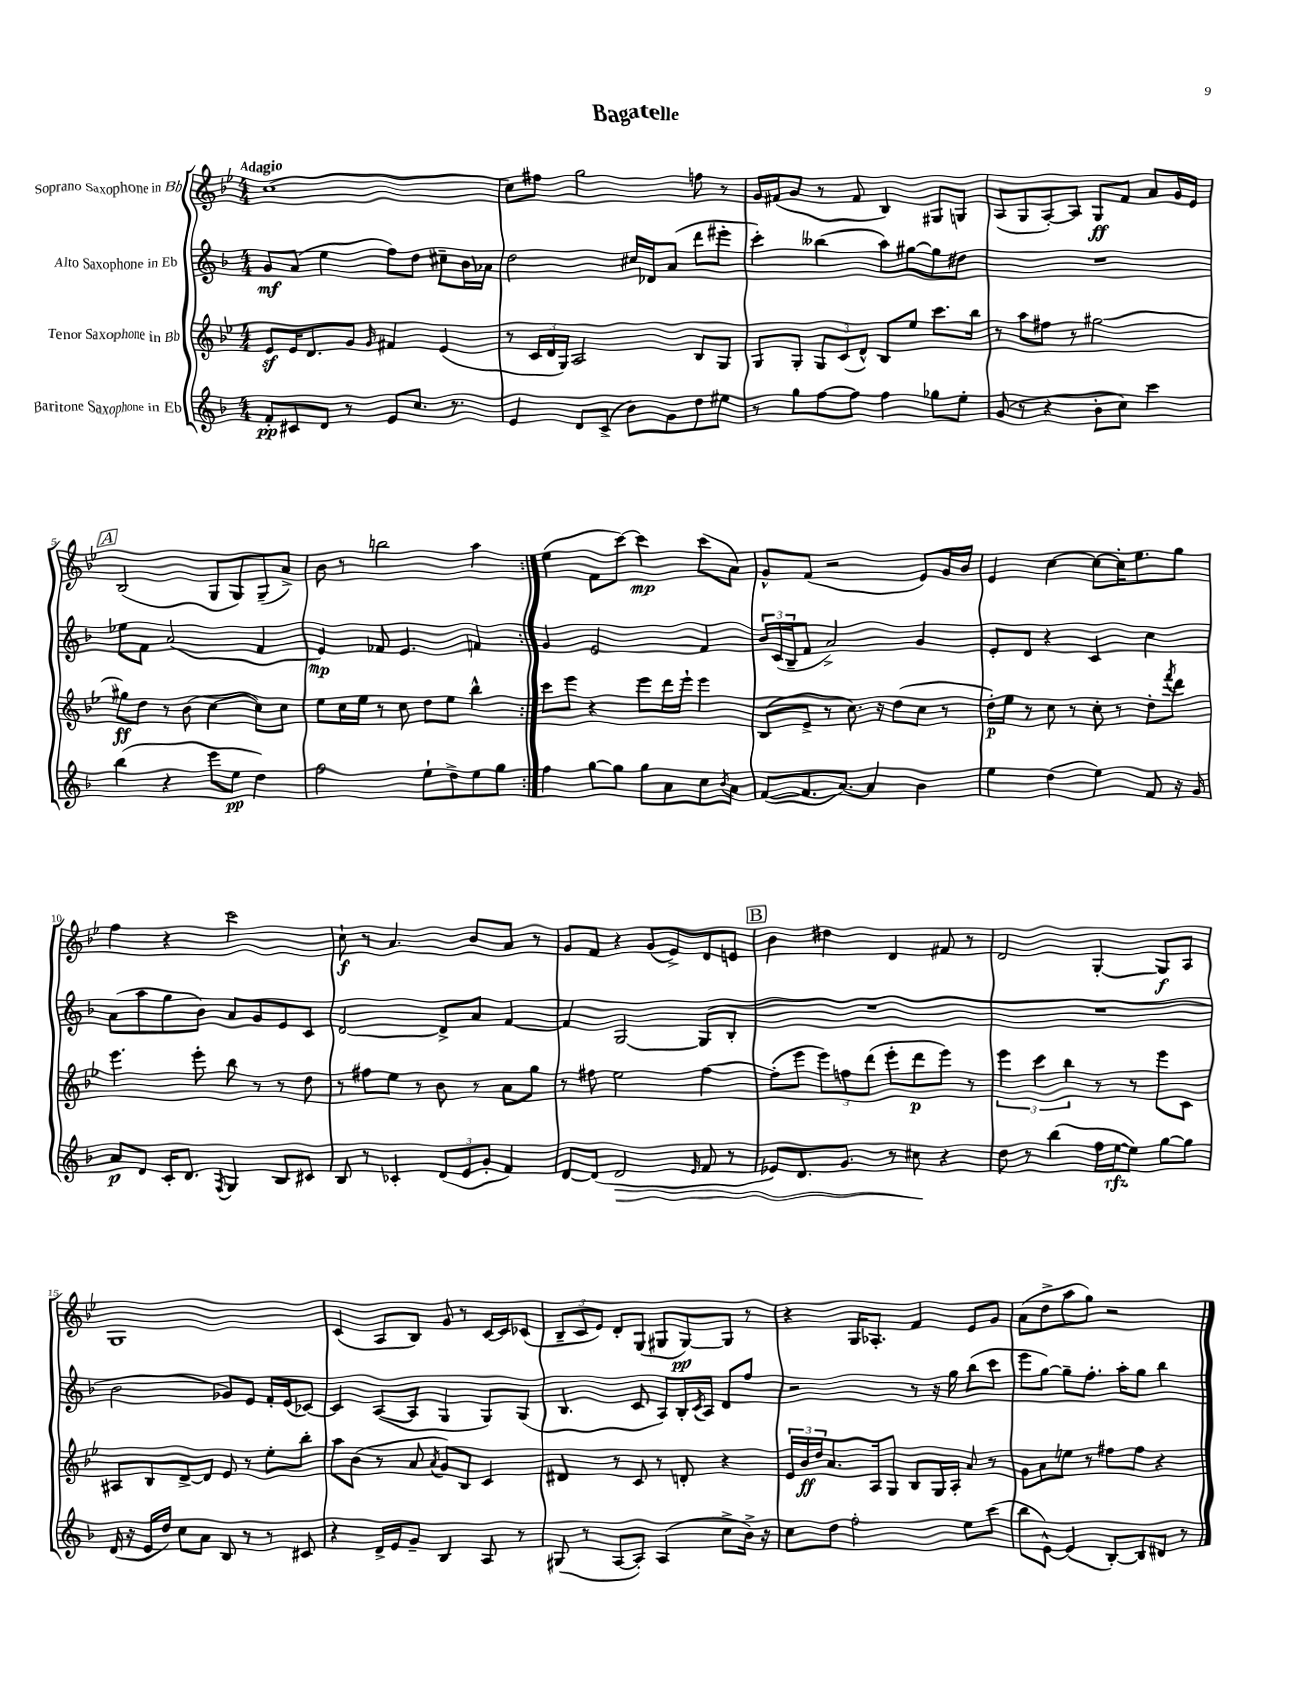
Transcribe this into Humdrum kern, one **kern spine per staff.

**kern	**kern	**kern	**kern
*staff4	*staff3	*staff2	*staff1
*clefG2	*clefG2	*clefG2	*clefG2
*k[b-]	*k[b-e-]	*k[b-]	*k[b-e-]
*M4/4	*M4/4	*M4/4	*M4/4
8f'	8e-	8g	[1cc
8c#	16e-	(8a	.
.	8.d	.	.
8d	.	4ee	.
8r	8g	.	.
.	16qqg	.	.
8e	4f#	8ff)	.
8.cc	.	8dd	.
.	(4e-	8cc#~	.
8.r	.	.	.
.	.	16b-	.
.	.	16a-	.
=	=	=	=
4e	8r	2dd	8cc]
.	24c	.	8ff#
.	24d	.	.
.	24G)	.	.
8d	2A	.	2gg
(8c^	.	.	.
8b-)	.	16cc#	.
.	.	16d-	.
8g	.	(8a	.
8dd	8B-	8ddd	8ff
8ee#	8G	8eee#'	8r
=	=	=	=
8r	8G	4ccc')	16g
.	.	.	(16f#
8gg	8G'	.	8g
[8ff	12G	(4bb--	8r
.	(12c	.	.
8ff]	.	.	8f#
.	12d^^)	.	.
4ff	8B-	8aa)	4B-)
.	8ee-	[8gg#	.
8gg-	8.ccc	8gg#]	8G#
8ee'	.	8dd#	8G
.	16bb-	.	.
=	=	=	=
(8g	8r	1r	(8A
8r	8aa	.	8G
4r	8ff#	.	[8A')
.	8r	.	8A]
8b-'	[2gg#	.	8G
8cc)	.	.	8f
4ccc	.	.	8a
.	.	.	16g
.	.	.	16e-
=	=	=	=
(4bb-	8gg#]	8ee-	(2B-
.	8dd	8f	.
4r	8r	(2a	.
.	(8b-	.	.
8eee	[4cc	.	8G
8ee	.	.	8G)
4dd)	8cc])	4f	(8G~
.	8cc	.	8a^)
=	=	=	=
2ff	8ee-	4e)	8b-
.	16cc	.	8r
.	16ee-	.	.
.	8r	8f-	2bb
.	8cc	4.e	.
8ee`	8dd	.	.
8dd^	8ee-	.	.
8ee	4bb-^^	4f	4aa
8gg	.	.	.
=:|!	=:|!	=:|!	=:|!
4ff	8ccc	4g	(4ee-
.	8eee-	.	.
[8gg	4r	2e	8f
8gg]	.	.	[8ccc)
8gg	8eee-	.	4ccc]
8a	16ddd	.	.
.	16eee-`	.	.
8cc	4eee-	4f	(8ccc
8qb-	.	.	.
8a	.	.	8a)
=	=	=	=
([8f	(8B-	24b-	8g^^
.	.	(24c	.
.	.	24B-~	.
8.f]	8e-^	8f	(8f
.	8r	2a^)	2r
[8.a)	.	.	.
.	8.cc)	.	.
4a]	.	.	.
.	16r	.	.
.	(8dd	.	.
4b-	8cc	4g	8e-)
.	8r	.	16g
.	.	.	16b-
=	=	=	=
4ee	16dd')	8e'	4e-
.	16ee-	.	.
.	8r	8d	.
(4dd	8cc	4r	[4cc
.	8r	.	.
4ee)	8cc'	4c	8cc_
.	8r	.	16cc']
.	.	.	8.ee-
8f	8dd'	4cc	.
.	8qfff	.	.
16r	8ddd	.	8gg
16g	.	.	.
=	=	=	=
8a	4.eee-	(8a	4ff
8d	.	8aa	.
16c'	.	8gg	4r
8.d	.	.	.
.	8eee-'	8b-)	.
8qF	.	.	.
4G	8bb-	8a	2ccc
.	8r	8g	.
8B-	8r	8e	.
8c#	8dd	8c	.
=	=	=	=
8B-	8r	[2d	8cc`
8r	8ff#	.	8r
4c-'	8ee-	.	4.a
.	8r	.	.
(12d	8b-	8d^]	.
12e	.	.	.
.	8r	8a	8b-
12g'	.	.	.
4f)	8a	[4f	8a
.	8gg	.	8r
=	=	=	=
[8d	8r	4f]	8g
(8d]	8ff#	.	8f
2d	2ee-	[2G	4r
.	.	.	(8g
.	.	.	8e-^)
16qqe	.	.	.
8f	[4ff#	(8G]	8d
8r	.	8B-'	8e
=	=	=	=
8e-)	(8ff#']	1r	4b-
8.d	8eee-	.	.
.	12eee-)	.	4dd#
8.g	.	.	.
.	12ff	.	.
.	(12ddd	.	.
8r	8eee-'	.	4d
8cc#	8ddd	.	.
4r	8eee-)	.	8f#
.	8r	.	8r
=	=	=	=
8dd	6eee-	1r	2d
8r	.	.	.
.	6ccc	.	.
(4bb-	.	.	.
.	6bb-	.	.
16ff	8r	.	[4G'
[16ee	.	.	.
8ee])	8r	.	.
[8gg	8eee-	.	8G]
8gg]	8c	.	8A
=	=	=	=
(16d	8A#	2b-	1G
16r	.	.	.
16e	8B-	.	.
16dd)	.	.	.
8cc	[8d^	.	.
8a	8d]	.	.
8B-	8e-	8g-)	.
8r	8r	8e	.
8r	8ee-'	16f'	.
.	.	(16e	.
8c#	8bb-'	[8c-)	.
=	=	=	=
4r	8aa	4c-]	(4c
.	(8b-	.	.
16d^	8r	([8A	8A
16e	.	.	.
8g~	8a	8A]	8B-)
.	8qa	.	.
4B-	8g)	4G	8g
.	8B-	.	8r
8A	4c	8G)	[16c
.	.	.	16c]
8r	.	(8G	(8c-
=	=	=	=
(8G#	4d#	4.B-	12B-~
.	.	.	12c
8r	.	.	.
.	.	.	12e-)
[8A	8r	.	8d'
8A'])	8c	8c	(8G
(4A	8r	8A)	8G#
.	8d'	16B-'	[8G#)
.	.	8qc	.
.	.	16A	.
8cc^	4r	8d	8G#]
16b-^)	.	8ff	8r
16r	.	.	.
=	=	=	=
8cc	24e-	2r	4r
.	24b-	.	.
.	24dd	.	.
8dd	8.a	.	.
2ff'	.	.	16G
.	16A	.	8.A-'
.	8G	.	.
.	8B-	8r	4f
.	16G	16r	.
.	16A'	16gg	.
8ee	8a	(8bb-	8e-
(8ccc	8r	8ccc	8g
=	=	=	=
8bb-	8g	8eee	(8a
[8e^^)	8a	[8gg)	8dd^
(4e]	8ee	8gg~]	8aa
.	8r	8.ff'	8gg)
[8B-')	8ff#	.	2r
.	.	16aa'	.
8B-]	8ff#	8gg	.
8d#	4r	4bb-	.
8r	.	.	.
==	==	==	==
*-	*-	*-	*-
